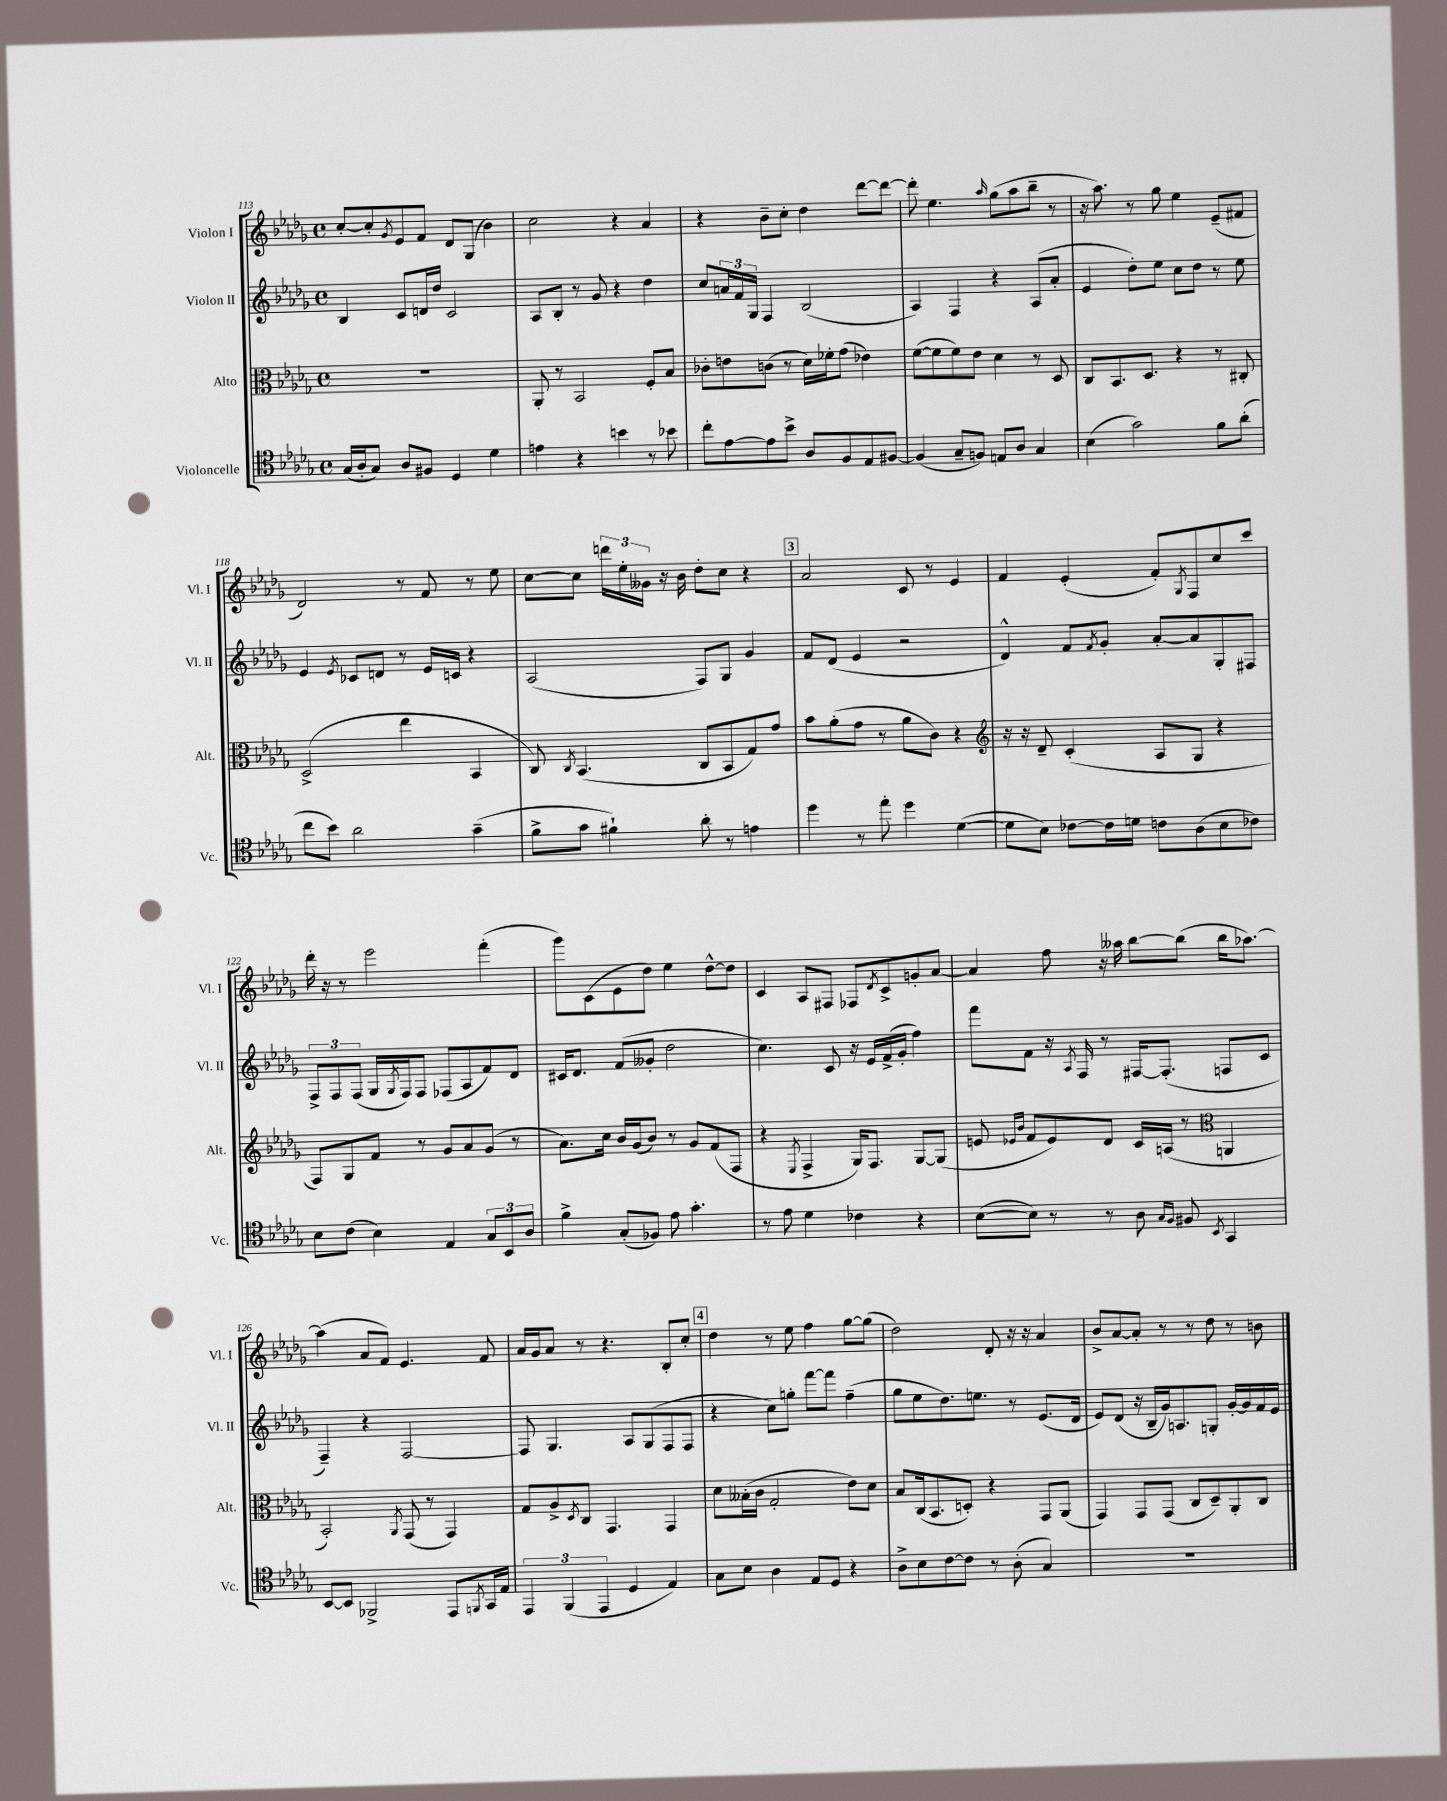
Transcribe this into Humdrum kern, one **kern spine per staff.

**kern	**kern	**kern	**kern
*part4	*part3	*part2	*part1
*staff4	*staff3	*staff2	*staff1
*I"Violoncelle	*I"Alto	*I"Violon II	*I"Violon I
*I'Vc.	*I'Alt.	*I'Vl. II	*I'Vl. I
*clefC4	*clefC3	*clefG2	*clefG2
*k[b-e-a-d-g-]	*k[b-e-a-d-g-]	*k[b-e-a-d-g-]	*k[b-e-a-d-g-]
*M4/4	*M4/4	*M4/4	*M4/4
*met(c)	*met(c)	*met(c)	*met(c)
=113	=113	=113	=113
(16G-/LL	1r	4B-/	[8cc'/L
16A-'/J	.	.	.
8G-/J)	.	.	8cc'/]
.	.	.	8qg-/
8A-/L	.	8c/L	8e-/
8F#X/J	.	16dn/L	8f/J
.	.	16dd-/JJ	.
4D-/	.	2c/	8d-/L
.	.	.	(8G-/J
4d-\	.	.	4b-\)
=114	=114	=114	=114
4en\	8AA-'/	8A-/L	2cc\
.	8r	8B-'/J	.
4r	2BB-/	8r	.
.	.	8g-/	.
4bn\	.	4r	4r
8r	8F'/L	4dd-\	4a-/
8b-X\	8B-/J	.	.
=115	=115	=115	=115
8cc'\L	8c-X'\L	8cc/L	4r
[8e-\	8en\	24an/L	.
.	.	24f/	.
.	.	24G-/JJ	.
8e-\]	(8cn\J	4F/	8b-~\L
8b-^\J	8r	.	8cc'\J
8A-/L	16d-\LL)	(2B-/	4dd-\
.	16f-X'\J	.	.
8F/	(8g-\J	.	.
8E-/	4e-X\)	.	[8ddd-\L
[8F#X/J	.	.	8ddd-\J_
=116	=116	=116	=116
(4F#/]	([8f\L	4A-/)	8ddd-'\]
.	8f\]	.	4.ee-\
8G-~/L	8f\)	4F/	.
8Fn/J)	8e-\J	.	.
.	.	.	16qqaa-/
8En/L	4d-\	4r	(8gg-\L
8A-/J	.	.	8aa-\
4G-/	8r	(8A-/L	8bb-~\J
.	8D-/	8a-'/J	8r
=117	=117	=117	=117
(4B-\	8C/L	4e-/	16r
.	.	.	8.aa-\)
.	8.BB-/	.	.
2g-\)	.	8dd-'\L)	8r
.	8.D-/J	.	.
.	.	8ee-\J	8gg-\
.	4r	8cc\L	4ee-\
.	.	8dd-\J	.
8f\L	8r	8r	(8e-~/L
(8a-'\J	8C#X'/	8ee-\	8f#X/J
!!LO:LB:g=z
=118	=118	=118	=118
8cc\L	(2D-^/	4e-/	2d-/)
8b-\J)	.	.	.
.	.	8qe-/	.
2a-\	.	8c-X/L	.
.	.	8dn/J	.
.	4ee-\	8r	8r
.	.	16e-/LL	8f/
.	.	16cn/JJ	.
(4g-~\	4BB-/	4r	8r
.	.	.	8ee-\
=119	=119	=119	=119
8f^\L	8C/)	(2A-/	[8cc\L
.	8qC/	.	.
8g-\J	(4.BB-/	.	8cc\J]
4f#X`\)	.	.	24dddn\LL
.	.	.	24ee-'\
.	.	.	24g--X\JJ
.	.	.	16r
.	.	.	16b-\
8a-'\	8C/L	8F/L)	8dd-'\L
8r	8BB-/	8G-/J	8cc\J
4en\	8G-/)	4g-/	4r
.	8g-/J	.	.
!!LO:REH:place=s1:t=3
=120	=120	=120	=120
4dd-\	8b-\L	8f/L	2a-/
.	(8a-'\	(8d-/J	.
8r	8g-\J	4e-/	.
8ee-'\	8r	.	.
4dd-\	8a-\L	2r	8c/
.	8c\J)	.	8r
([4d-\	4r	.	4e-/
=121	=121	=121	=121
*	*clefG2	*	*
8d-\L]	16r	4d-^^/)	4f/
.	16r	.	.
8B-\J)	8d-~/	.	.
[8c-X\L	(4c'/	8f/L	(4e-'/
.	.	8qf/	.
16c-\L]	.	8g-'/J	.
16dn\JJ	.	.	.
8cn\L	8A-/L	[8a-'/L	8f'/L)
.	.	.	8qG-/
(8A-\	8G-/J	8a-/]	8F/
8B-\	4r	8G-'/	8cc/
8c-X\J)	.	8F#X/J	8ccc/J
!!LO:LB:g=z
=122	=122	=122	=122
8B-\L	8F/L)	12F^/L	16ddd-'\
.	.	.	16r
.	.	12F/	.
(8c\J	8G-/	.	8r
.	.	(12F/J	.
4B-\)	8f/J	16G-/LL	2eee-\
.	.	8qG-/	.
.	.	16F/J)	.
.	8r	8F/J	.
4E-/	8g-/L	(8F-X/L	.
.	8a-/	8A-/	.
12G-/L	(8g-/J	8f/)	(4fff'\
12BB-/	.	.	.
.	8r	8d-/J	.
12A-/J	.	.	.
=123	=123	=123	=123
4f^\	8.a-\L)	16c#X/KL	8ggg-\L)
.	.	8.d-/J	.
.	.	.	(8c\
.	16cc\Jk	.	.
(8G-'/L	16b-/LL	(8f/L	8e-\
.	(16g-/J	.	.
8F-X/J)	8b-/J)	8g--X'/J	8dd-\J)
8e-\	8r	2dd-\	4ee-\
4.g-'\	8g-/L	.	.
.	(8f/	.	[8dd-^^\L
.	8F/J	.	8dd-\J]
=124	=124	=124	=124
8r	4r	4.cc\)	4c/
8e-\	.	.	.
.	8qE-/	.	.
4d-\	4F^/	.	8A-/L
.	.	8c/	8F#X/J
4c-X\	16G-/KL)	16r	8F-X/L
.	8.F/J	16e-/LL	.
.	.	.	8qd-/
.	.	(16f^/	8c^/
.	.	16g-'/JJ	.
4r	[8G-/L	4ff\)	8gn'/
.	(8G-/J]	.	[8a-/J
=125	=125	=125	=125
([8B-\L	8en/	8fff\L	4a-/]
.	16qqe-X/LL	.	.
.	16qqb-/JJ	.	.
8B-\J])	8f/L	8f\J	.
8r	8e-/)	16r	8ff\
.	.	8qA-/	.
.	.	16F/	.
8r	8d-/J	8r	16r
.	.	.	16aa--X\
8A-\	16c/LL	[16F#X/KL	[8bb-\L
.	(16An/JJ	(8.F#'/J]	.
16qqG-/LL	.	.	.
16qqF/JJ	.	.	.
8F#X/	8r	.	(8bb-\J]
8qBB-/	.	.	.
*	*clefC3	*	*
4GG-/	4AAn/	8Fn/L	16bb-\KL
.	.	.	[8.aa-X\J)
.	.	8c/J	.
!!LO:LB:g=z
=126	=126	=126	=126
[8BB-/L	2BB-'/)	4F~/)	(4aa-\]
8BB-/J]	.	.	.
2FF-X^/	.	4r	8a-/L
.	.	.	8f/J)
.	8qAA-/	.	.
.	(8GG-/	[2F/	4.e-/
.	8r	.	.
8EE-/L	4GG-/)	.	.
8qFFn/	.	.	.
16GG-/L	.	.	8f/
16E-/JJ	.	.	.
=127	=127	=127	=127
6EE-/	8G-/L	8F/]	16a-/LL
.	.	.	16g-/J
.	8A-^/	4.G-/	8a-/J
(6FF/	.	.	.
.	8qD-/	.	.
.	8C/J	.	8r
6EE-/	.	.	.
.	4.GG-/	.	4.r
4D-/	.	8A-/L	.
.	.	(8G-/	.
4E-/)	4GG-/	8F/	8B-'/L
.	.	8F/J	8cc'/J
!!LO:REH:place=s1:t=4
=128	=128	=128	=128
8G-\L	8d-\L	4r	4dd-\
8B-\J	(16B--X'\L	.	.
.	16c\JJ	.	.
4A-\	2G-'/	8cc\L)	8r
.	.	8ggn'\J	8ee-\
8E-/L	.	[8fff\L	4ff\
8D-/J	.	8fff\J]	.
4r	8e-\L)	(4ff~\	[8gg-\L
.	8d-\J	.	(8gg-\J]
=129	=129	=129	=129
8A-^\L	8B-/L	8gg-\L	2dd-\)
8B-\	(16C/k	8ee-\	.
.	8.BB-/	.	.
[8c\	.	8.dd-\)	.
8c\J]	8Dn'/J)	.	.
.	.	8.een\J	.
8r	4r	.	8d-'/
(8A-'\	.	8r	16r
.	.	.	16r
4G-/)	8GG-/L	(8.e-/L	4a-/
.	(8AA-/J	.	.
.	.	16d-/Jk	.
=130	=130	=130	=130
1r	4GG-/)	8e-/L)	8b-^/L
.	.	(8d-/J	[8a-/
.	8GG-/L	16r	8a-'/J]
.	.	16B-~/LL	.
.	(8GG-/J	16g-/J)	8r
.	.	8.An/	.
.	8C/L	.	8r
.	8D-~/)	8Gn'/J	8dd-\
.	8AA-'/	[16g-'/LL	8r
.	.	16g-/]	.
.	8C/J	16f/	8bn\
.	.	16e-/JJ	.
==	==	==	==
*-	*-	*-	*-
